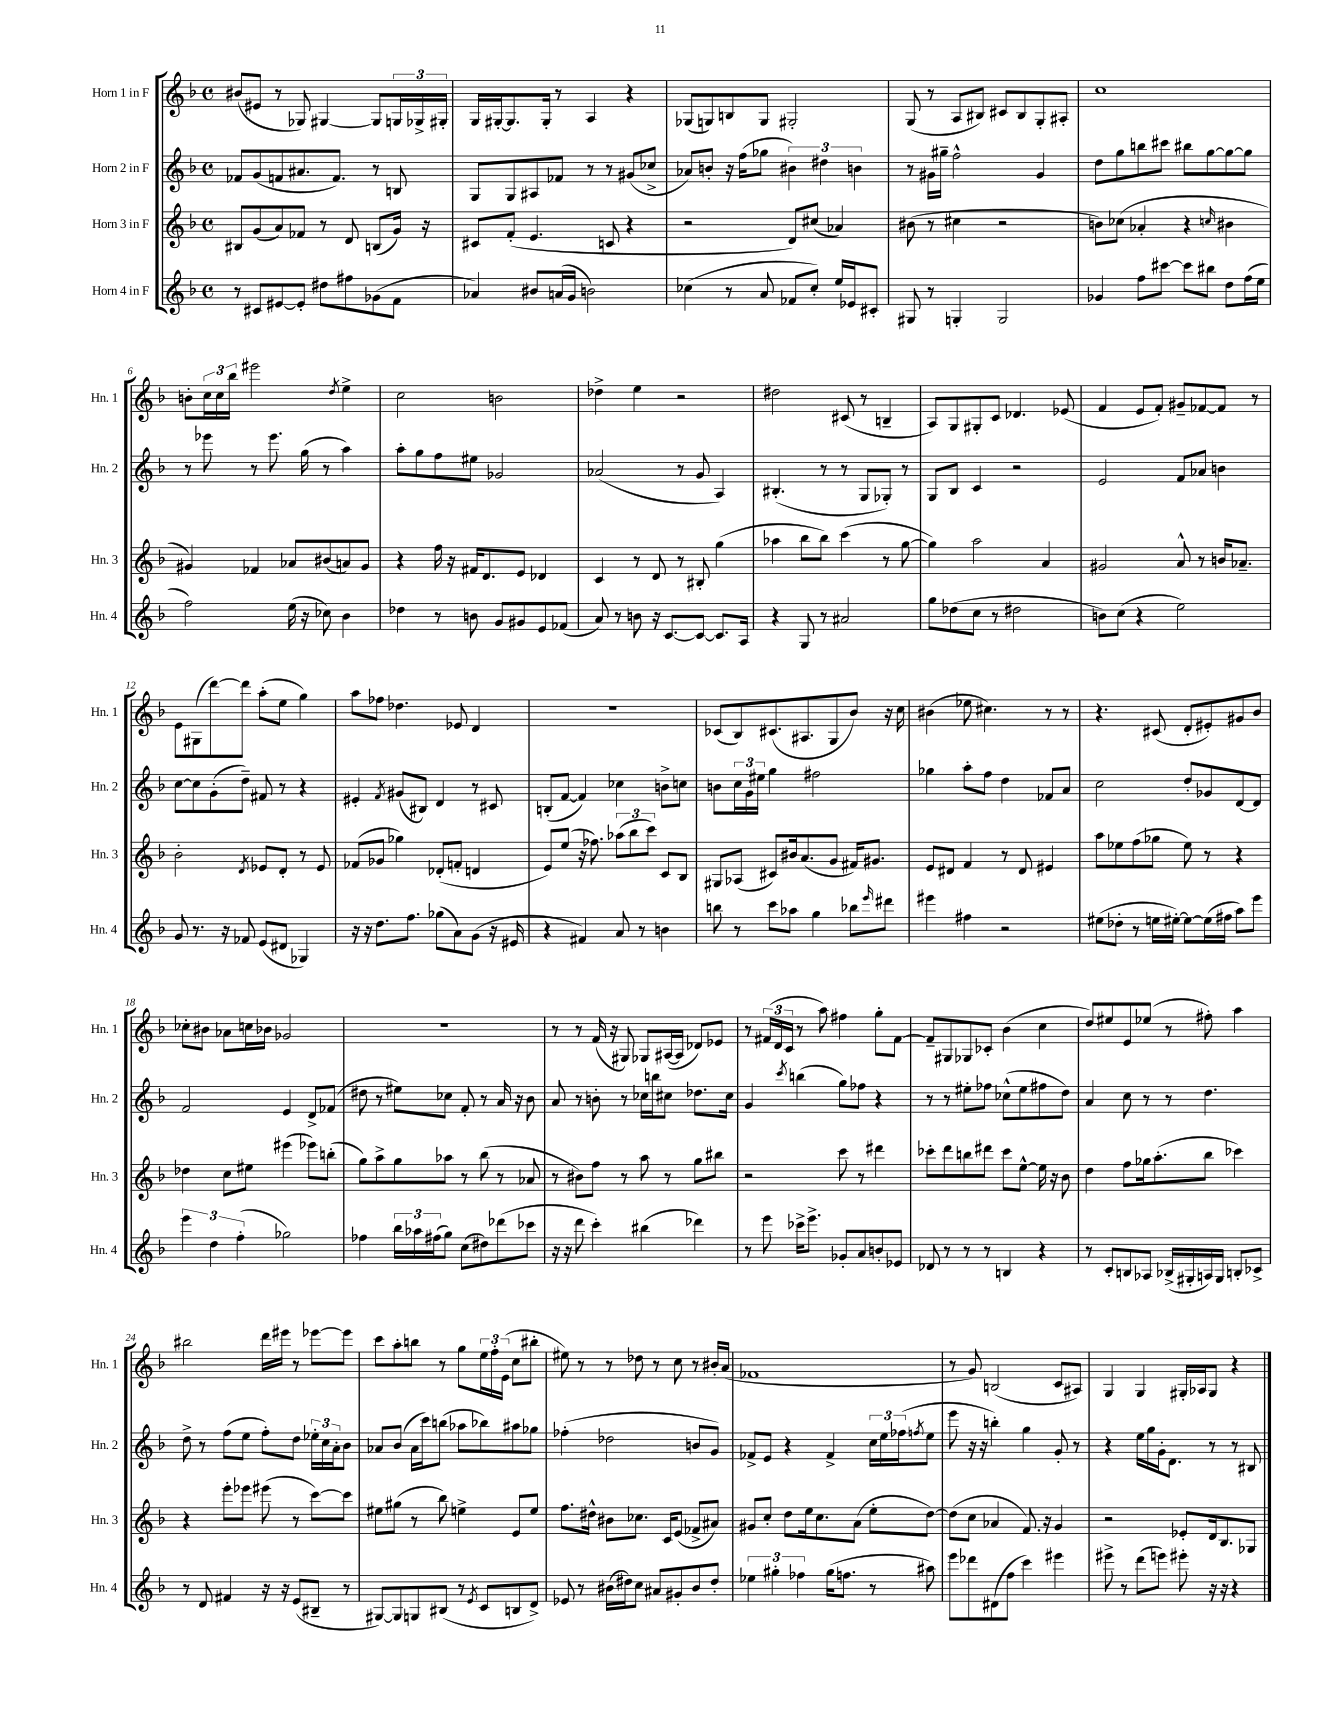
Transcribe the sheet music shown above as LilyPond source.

<<
\new StaffGroup <<
\new Staff = "s0" \with { instrumentName = "Horn 1 in F" shortInstrumentName = "Hn. 1" } {
    \clef treble \key f \major \defaultTimeSignature \time 4/4
    bis'8( eis'8 r8 ges8) gis4~ gis8 \tuplet 3/2 { g16 ges16-> gis16-. } |
    g16 gis16~-. gis8. gis16-. r8 a4 r4 |
    ges8( g8) b8 g8 gis2-. |
    g8( r8 a8 bis8) cis'8 bis8 g8-. ais8-. |
    c''1 |
    b'8-. \tuplet 3/2 { c''16 c''16 bes''16 } eis'''2 \acciaccatura { d''8 } e''4-> |
    c''2 b'2 |
    des''4-> e''4 r2 |
    dis''2 cis'8( r8 b4-- |
    a8) g8 gis8-. c'8 des'4. ees'8( |
    f'4 e'8 f'8-.) gis'8-- fes'8~ fes'8 r8 |
    e'8 gis8( d'''8~) d'''8 a''8-.( e''8 g''4) |
    a''8 fes''8 des''4. ees'8 d'4 |
    R1 |
    ces'8( bes8) cis'8.( ais8. g8 bes'8) r16 c''16 |
    bis'4( ees''8 cis''4.) r8 r8 |
    r4. cis'8( d'8-. eis'8-.) gis'8 bes'8 |
    ces''8-. bis'8 aes'8 c''16 bes'16 ges'2 |
    R1 |
    r8 r8 f'16( r16 gis8) ges8 ais16~( ais16 des'8) ees'8 |
    r8 \tuplet 3/2 { fis'16( d'16 c'16 } r8 a''8) fis''4 g''8-. fis'8~ |
    fis'8-- gis8 ges8 ces'8-. bes'4( c''4 |
    d''8) eis''8 e'8 ees''8( r8 fis''8-.) a''4 |
    bis''2 d'''16 eis'''16 r8 ees'''8~ ees'''8 |
    c'''8 a''8-. b''8 r8 g''8 \tuplet 3/2 { e''16 f''16-. e'16( } c''8 bis''8-. |
    eis''8) r8 r8 des''8 r8 c''8 r8 bis'16-. a'16( |
    fes'1 |
    r8 g'8) b2( c'8 ais8) |
    g4 g4 gis16-. aes16 gis8 r4 \bar "|." |
}
\new Staff = "s1" \with { instrumentName = "Horn 2 in F" shortInstrumentName = "Hn. 2" } {
    \clef treble \key f \major \defaultTimeSignature \time 4/4
    fes'8 g'8( f'8 ais'8. f'8.) r8 b8 |
    g8 g8 ais8 fes'8 r8 r8 gis'8( ces''8-> |
    aes'8) b'8-. r16 f''16( ges''8 \tuplet 3/2 { bis'4) dis''4 b'4 } |
    r8 gis'16 gis''16-- f''2-^ gis'4 |
    d''8 g''8 b''8 cis'''8 bis''8 g''8~ g''8~ g''8 |
    r8 ees'''8 r8 ees'''8. g''16( r8 a''4) |
    a''8-. g''8 f''8 eis''8 ges'2 |
    aes'2( r8 g'8 a4) |
    bis4.-.( r8 r8 g8 ges8-.) r8 |
    g8 bes8 c'4 r2 |
    e'2 f'8 aes'8 b'4 |
    c''8~ c''8 g'8-.( d''8--) fis'8 r8 r4 |
    eis'4-. \acciaccatura { f'8 } gis'8( bis8) d'4 r8 cis'8 |
    b8-.( f'8~ f'4) ces''4 b'8-> c''8 |
    b'8 \tuplet 3/2 { c''16 g'16 eis''16 } g''4 fis''2 |
    ges''4 a''8-. f''8 d''4 fes'8 a'8 |
    c''2 d''8-. ges'8 d'8~ d'8 |
    f'2 e'4 d'8-> fes'8( |
    dis''8 r8 eis''8) ces''8 f'8-. r8 a'16 r16 bes'8 |
    a'8 r8 b'8-. r8 ces''16 b''16 cis''8 des''8. cis''16 |
    g'4 \acciaccatura { c'''8 } b''4( g''8) fes''8 r4 |
    r8 r8 eis''8-. fes''8 ces''8-^( eis''8 fis''8 d''8) |
    a'4 c''8 r8 r8 d''4. |
    d''8-> r8 f''8( e''8 f''8-.) d''8 \tuplet 3/2 { ees''16-. c''16 a'16-. } bes'8 |
    aes'8 bes'8( aes'16 c'''16) b''8( aes''8 bes''8) ais''8 ges''8 |
    fes''4-.( des''2 b'8 g'8) |
    fes'8-> e'8 r4 fes'4-> \tuplet 3/2 { c''16 e''16 fes''16( } \acciaccatura { f''8 } e''8 |
    e'''8 r16 r16 b''4-.) g''4 g'8-. r8 |
    r4 e''16 g''16 g'16-. d'8. r8 r8 bis8 \bar "|." |
}
\new Staff = "s2" \with { instrumentName = "Horn 3 in F" shortInstrumentName = "Hn. 3" } {
    \clef treble \key f \major \defaultTimeSignature \time 4/4
    bis8 g'8( a'8) fes'8 r8 d'8 b8( g'16) r16 |
    cis'8 f'8-.( e'4. c'8 r4 |
    r2 d'8) cis''8( aes'4) |
    bis'8( r8 cis''4 r2 |
    b'8) ces''8( aes'4-. r4 \grace { c''16 } bis'4 |
    gis'4) fes'4 aes'8 bis'8( a'8) gis'8 |
    r4 f''16 r16 fis'16 d'8. e'8 des'4 |
    c'4 r8 d'8 r8 bis8-. g''4( |
    aes''4 bes''8 bes''8) c'''4( r8 g''8~ |
    g''4) a''2 a'4 |
    gis'2 a'8-^ r8 b'16 aes'8.-- |
    bes'2-. \acciaccatura { d'8 } ees'8 d'8-. r8 ees'8 |
    fes'8( ges'8 ges''4) des'8-.( f'8-. d'4 |
    e'8) e''8( r16 fes''8.) \tuplet 3/2 { aes''8( bes''8 c'''8) } c'8 bes8 |
    gis8 aes8( cis'8) bis'16 a'8.( g'8 fis'16) gis'8. |
    e'8 dis'8 f'4 r8 dis'8 eis'4 |
    a''8 ees''8 f''8( ges''8 ees''8) r8 r4 |
    des''4 c''8 eis''8 eis'''4( ees'''8) b''8-.( |
    g''8) a''8-> g''8 aes''8 r8 bes''8( r8 aes'8 |
    r8 bis'8) f''8 r8 a''8 r8 g''8 bis''8 |
    r2 c'''8 r8 dis'''4 |
    ces'''8-. d'''8 b''8 dis'''8 ces'''8 e''8~-^ e''16 r16 bes'8 |
    d''4 f''8 ges''16 a''8.-.( bes''8 ces'''4) |
    r4 e'''8-. ees'''8 eis'''8( r8 c'''8~) c'''8 |
    eis''8 gis''8( r8 bes''8) e''4-> e'8 e''8 |
    f''8. dis''16-^ bis'8 ces''8. c'16 e'8( fes'8-> ais'8) |
    gis'8 c''8-. d''8 e''16 c''8. a'8( e''8-. d''8~) |
    d''8( c''8 aes'4 f'8.) r16 g'4 |
    r2 ees'8-. d'16 bes8. ges8 \bar "|." |
}
\new Staff = "s3" \with { instrumentName = "Horn 4 in F" shortInstrumentName = "Hn. 4" } {
    \clef treble \key f \major \defaultTimeSignature \time 4/4
    r8 cis'8 eis'8~ eis'8-. dis''8 fis''8 ges'8( f'8 |
    aes'4) bis'8 a'16( g'16 b'2) |
    ces''4( r8 a'8 fes'8 ces''8-.) e''16 ees'16 cis'8-. |
    gis8 r8 g4-. g2 |
    ges'4 f''8 cis'''8~ cis'''8 bis''8 d''8 f''16( e''16 |
    f''2) e''16( r16 ces''8) bes'4 |
    des''4 r8 b'8 g'8 gis'8 e'8 fes'8( |
    a'8) r8 b'8 r16 c'8.~ c'8~ c'8. a16 |
    r4 g8 r8 ais'2 |
    g''8 des''8( c''8 r8 dis''2 |
    b'8) c''8( r4 e''2) |
    g'8 r8. r16 fes'8 e'8( dis'8 ges4) |
    r16 r16 d''8. f''8. ges''8( a'8) g'8( r16 eis'16 |
    r4 fis'4) a'8 r8 b'4 |
    b''8 r8 c'''8 aes''8 g''4 bes''8 \grace { e'''16 } dis'''8 |
    eis'''4 fis''4 r2 |
    eis''8( des''8-. r8 e''16 eis''16~-.) eis''8~ eis''16( fis''16 a''8) e'''8 |
    \tuplet 3/2 { e'''4 d''4 f''4-.( } ges''2) |
    fes''4 \tuplet 3/2 { bes''16 aes''16 fis''16( } g''8) c''8( dis''8) des'''8( ces'''8 |
    r16 r16 d'''8 c'''4-.) bis''4( des'''4) |
    r8 e'''8 ces'''16-> e'''8.-> ges'8-. a'8 b'8-. ees'8 |
    des'8 r8 r8 r8 b4 r4 |
    r8 c'8-. b8 aes8 bes16->( gis16-. a16) gis16 b8-. ces'8-> |
    r8 d'8 fis'4 r16 r16 e'8( bis8-- r8 |
    gis8~) gis8 g8 bis8( r8 \acciaccatura { e'8 } c'8 b8 d'8->) |
    ees'8 r8 bis'16( dis''16) c''8 ais'8 gis'8-. bis'8 dis''8-. |
    \tuplet 3/2 { ees''4 gis''4-. fes''4 } gis''16( f''8. r8 ais''8) |
    e'''8 des'''8 dis'8( f''8 c'''4) eis'''4 |
    eis'''8-> r8 d'''8( e'''8) eis'''8-. r16 r16 r4 \bar "|." |
}
>>
>>
